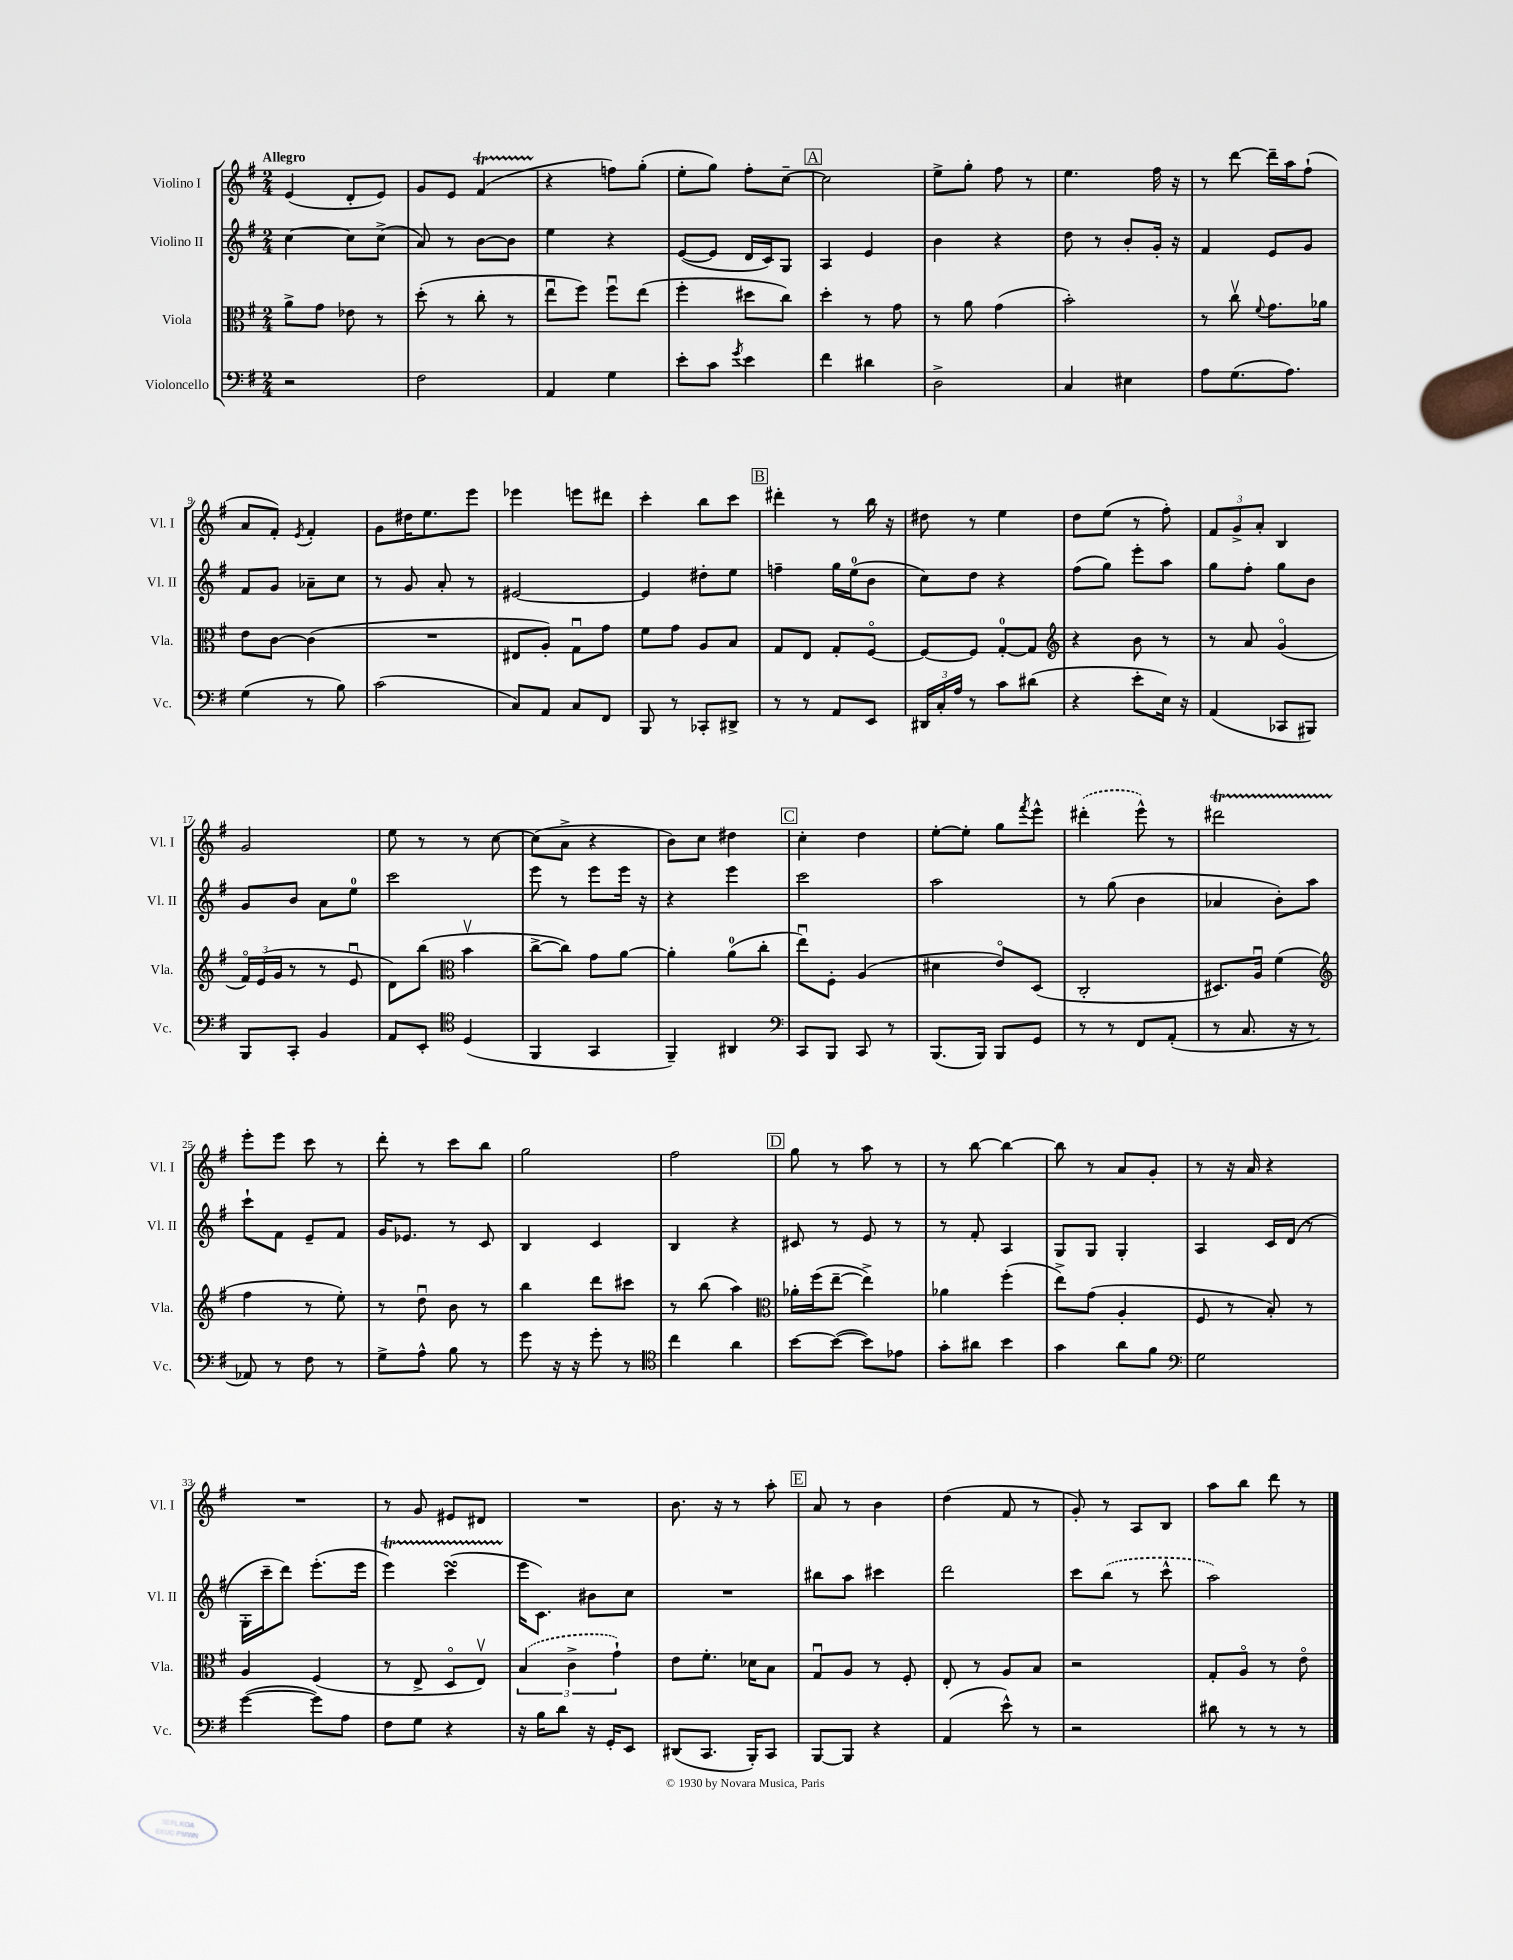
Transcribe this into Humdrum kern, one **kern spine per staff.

**kern	**kern	**kern	**kern
*part4	*part3	*part2	*part1
*staff4	*staff3	*staff2	*staff1
*I"Violoncello	*I"Viola	*I"Violino II	*I"Violino I
*I'Vc.	*I'Vla.	*I'Vl. II	*I'Vl. I
*clefF4	*clefC3	*clefG2	*clefG2
*k[f#]	*k[f#]	*k[f#]	*k[f#]
*M2/4	*M2/4	*M2/4	*M2/4
=1	=1	=1	=1
!	!	!	!LO:TX:a:B:t=Allegro
2r	8a^\L	[4cc\	(4e/
.	8g\J	.	.
.	8e-X\	8cc\L]	8d'/L
.	8r	(8cc^\J	8e/J)
=2	=2	=2	=2
2F#\	(8dd'\	8a/)	8g/L
.	8r	8r	8e/J
.	8cc'\	[8b\L	(4f#t/
.	8r	8b\J]	.
=3	=3	=3	=3
4AA/	8eeu\L	4ee\	4r
.	8ff#\J)	.	.
4G\	8ff#u\L	4r	8ffn\L)
.	(8ee\J	.	(8gg'\J
=4	=4	=4	=4
8e'\L	4ff#'\	([8e/L	8ee'\L
8c\J	.	8e/J]	8gg\J)
8qg/	.	.	.
4e\	8dd#X\L	16d/LL	8ff#'\L
.	.	16c/J)	.
.	8cc\J)	8G/J	[8cc~\J
!!LO:REH:place=s1:t=A
=5	=5	=5	=5
4f#\	4dd'\	4A/	2cc\]
4d#X\	8r	4e/	.
.	8g\	.	.
=6	=6	=6	=6
2D^\	8r	4b\	8ee^\L
.	8a\	.	8gg'\J
.	(4g\	4r	8ff#\
.	.	.	8r
=7	=7	=7	=7
4C/	2b'\)	8dd\	4.ee\
.	.	8r	.
4E#X\	.	8b'/L	.
.	.	16g'/Jk	16ff#\
.	.	16r	16r
=8	=8	=8	=8
8A\L	8r	4f#/	8r
(8.G\	8ccv\	.	[8ddd\
.	8qqf#/	.	.
.	8.g\L	8e/L	16ddd~\LL]
8.A\J)	.	.	16aa\J
.	.	8g/J	(8ff#`\J
.	16a-X\Jk	.	.
!!LO:LB:g=z
=9	=9	=9	=9
(4G\	8e\L	8f#/L	8a/L
.	[8c\J	8g/J	8f#'/J)
.	.	.	8qe/
8r	(4c\]	8a-X~\L	4f#'/
8B\)	.	8cc\J	.
=10	=10	=10	=10
(2c\	2r	8r	8g\L
.	.	8g/	16dd#X\K
.	.	.	8.ee\
.	.	8a'/	.
.	.	8r	8eee\J
=11	=11	=11	=11
8C/L)	8E#X/L	[2e#X/	4eee-X\
8AA/J	8A'/J)	.	.
8C/L	8Gu\L	.	8eeen\L
8FF#/J	8g\J	.	8ddd#X\J
=12	=12	=12	=12
8BBB/	8f#\L	4e#/]	4ccc'\
8r	8g\J	.	.
8CC-X'/L	8A/L	8dd#X'\L	8bb\L
8DD#X^/J	8B/J	8ee\J	8ccc\J
!!LO:REH:place=s1:t=B
=13	=13	=13	=13
8r	8G/L	4ffn~\	4ddd#X'\
8r	8E/J	.	.
8AA/L	8G'/L	16gg\LL	8r
.	.	(16ee\J	.
8EE/J	[8F#/J	8b\J	16bb\
.	.	.	16r
=14	=14	=14	=14
24DD#X/LL	8F#/L_	8cc\L)	8dd#X\
24C'/	.	.	.
24A/JJ	.	.	.
8r	8F#/J]	8dd\J	8r
8c\L	[8G'/L	4r	4ee\
(8d#X\J	8G/J]	.	.
=15	=15	=15	=15
*	*clefG2	*	*
4r	4r	(8ff#\L	8dd\L
.	.	8gg\J)	(8ee\J
8e'\L	8b\	8eee'\L	8r
16E\Jk)	8r	8aa\J	8ff#'\)
16r	.	.	.
=16	=16	=16	=16
(4AA/	8r	8gg\L	12f#/L
.	.	.	12g^/
.	8a/	8ff#'\J	.
.	.	.	12a'/J
8CC-X/L	(4g/	8gg\L	4B/
8BBB#X/J)	.	8b\J	.
!!LO:LB:g=z
=17	=17	=17	=17
8BBB/L	24f#/LL)	8g/L	2g/
.	(24e/	.	.
.	24g/JJ	.	.
8CC'/J	8r	8b/J	.
4BB/	8r	8a\L	.
.	8eu/	8ee\J	.
=18	=18	=18	=18
8AA/L	8d\L)	2ccc\	8ee\
8EE'/J	(8bb\J	.	8r
*clefC4	*clefC3	*	*
(4D/	4bv\	.	8r
.	.	.	[8cc\
=19	=19	=19	=19
4FF#/	[8cc^\L	8eee\	(8cc\L]
.	8cc\J])	8r	8a^\J
4GG/	8g\L	8eee\L	4r
.	[8a\J	16eee\Jk	.
.	.	16r	.
=20	=20	=20	=20
4FF#~/)	4a'\]	4r	8b\L)
.	.	.	8cc\J
4AA#X/	(8a\L	4eee\	4dd#X\
.	8cc'\J	.	.
!!LO:REH:place=s1:t=C
=21	=21	=21	=21
*clefF4	*	*	*
8CC/L	8eeu\L)	2ccc\	4cc'\
8BBB/J	8F#'\J	.	.
8CC/	(4A/	.	4dd\
8r	.	.	.
=22	=22	=22	=22
(8.BBB/L	4d#X\	2aa\	[8ee'\L
.	.	.	8ee'\J]
16BBB/Jk)	.	.	.
8BBB/L	8e/L)	.	8gg\L
.	.	.	8qfff#/
8GG/J	(8D/J	.	8eee^^\J
=23	=23	=23	=23
8r	2C'/	8r	(4ddd#X'\
8r	.	(8gg\	.
8FF#/L	.	4b\	8eee^^\)
(8AA'/J	.	.	8r
=24	=24	=24	=24
8r	8.D#X/L)	4a-X/	2ddd#Xt\
8.C/	.	.	.
.	16Au/Jk	.	.
.	(4f#\	8b'\L)	.
16r	.	.	.
8r	.	8aa\J	.
!!LO:LB:g=z
=25	=25	=25	=25
*	*clefG2	*	*
8AA-X/)	4ff#\	8ccc`\L	8eee'\L
8r	.	8f#\J	8eee\J
8F#\	8r	8e~/L	8ccc\
8r	8ee'\)	8f#/J	8r
=26	=26	=26	=26
8G^\L	8r	16g/KL	8ddd'\
.	.	8.e-X/J	.
8A^^\J	8ddu\	.	8r
8B\	8b\	8r	8ccc\L
8r	8r	8c/	8bb\J
=27	=27	=27	=27
8g\	4bb\	4B/	2gg\
16r	.	.	.
16r	.	.	.
8g'\	8ddd\L	4c/	.
8r	8ccc#X\J	.	.
=28	=28	=28	=28
*clefC4	*	*	*
4cc\	8r	4B/	2ff#\
.	(8bb\	.	.
4a\	4aa\)	4r	.
!!LO:REH:place=s1:t=D
=29	=29	=29	=29
*	*clefC3	*	*
[8b\L	16a-X'\LL	8c#X/	8gg\
.	(16ff#\J	.	.
(8b\J_	[8ee~\J	8r	8r
8b\L])	4ee^\])	8e/	8aa\
8e-X\J	.	8r	8r
=30	=30	=30	=30
8g'\L	4a-X\	8r	8r
8a#X\J	.	8f#'/	[8bb\
4b\	(4ff#'\	4A/	4bb\_
=31	=31	=31	=31
4g\	8ee^\L)	8G/L	8bb\]
.	(8g\J	8G/J	8r
8a\L	4A'/	4G'/	8a/L
8f#\J	.	.	8g'/J
=32	=32	=32	=32
*clefF4	*	*	*
2G\	8F#/	4A/	8r
.	8r	.	16r
.	.	.	16a/
.	8B'/)	16c/LL	4r
.	.	(16d/JJ	.
.	8r	8r	.
!!LO:LB:g=z
=33	=33	=33	=33
([4g\	4A/	16G'\LL	2r
.	.	16ccc~\J	.
.	.	8ddd\J)	.
8g\L])	(4F#/	(8.eee'\L	.
8A\J	.	.	.
.	.	16eee\Jk	.
=34	=34	=34	=34
8F#\L	8r	4eeeT\)	8r
8G\J	8E^/	.	8g/
4r	8D/L	(4cccTTTsSSs\	8e#X/L
.	8Ev/J)	.	8d#X/J
=35	=35	=35	=35
16r	(6B/	16eee\KL	2r
16B\KL	.	8.c\J)	.
8d\J	.	.	.
.	6c^\	.	.
16r	.	8b#X\L	.
16GG'/KL	.	.	.
.	6g`\)	.	.
8EE/J	.	8cc\J	.
=36	=36	=36	=36
(8DD#X/L	8e\L	2r	8.b\
8.CC/J	8.f#'\J	.	.
.	.	.	16r
.	.	.	8r
16BBB'/KL)	16d-X\KL	.	.
8CC/J	8B\J	.	8aa'\
!!LO:REH:place=s1:t=E
=37	=37	=37	=37
[8BBB/L	8Gu/L	8bb#X\L	8a/
8BBB/J]	8A/J	8aa\J	8r
4r	8r	4ccc#X\	4b\
.	8F#'/	.	.
=38	=38	=38	=38
(4AA/	8E'/	2ddd\	(4dd\
.	8r	.	.
8e^^\)	8A/L	.	8f#/
8r	8B/J	.	8r
=39	=39	=39	=39
2r	2r	8ccc\L	8g'/)
.	.	(8bb\J	8r
.	.	8r	8A/L
.	.	8ccc^^\	8B/J
=40	=40	=40	=40
8d#X\	8G'/L	2aa\)	8aa\L
8r	8A/J	.	8bb\J
8r	8r	.	8ddd\
8r	8e\	.	8r
==	==	==	==
*-	*-	*-	*-
